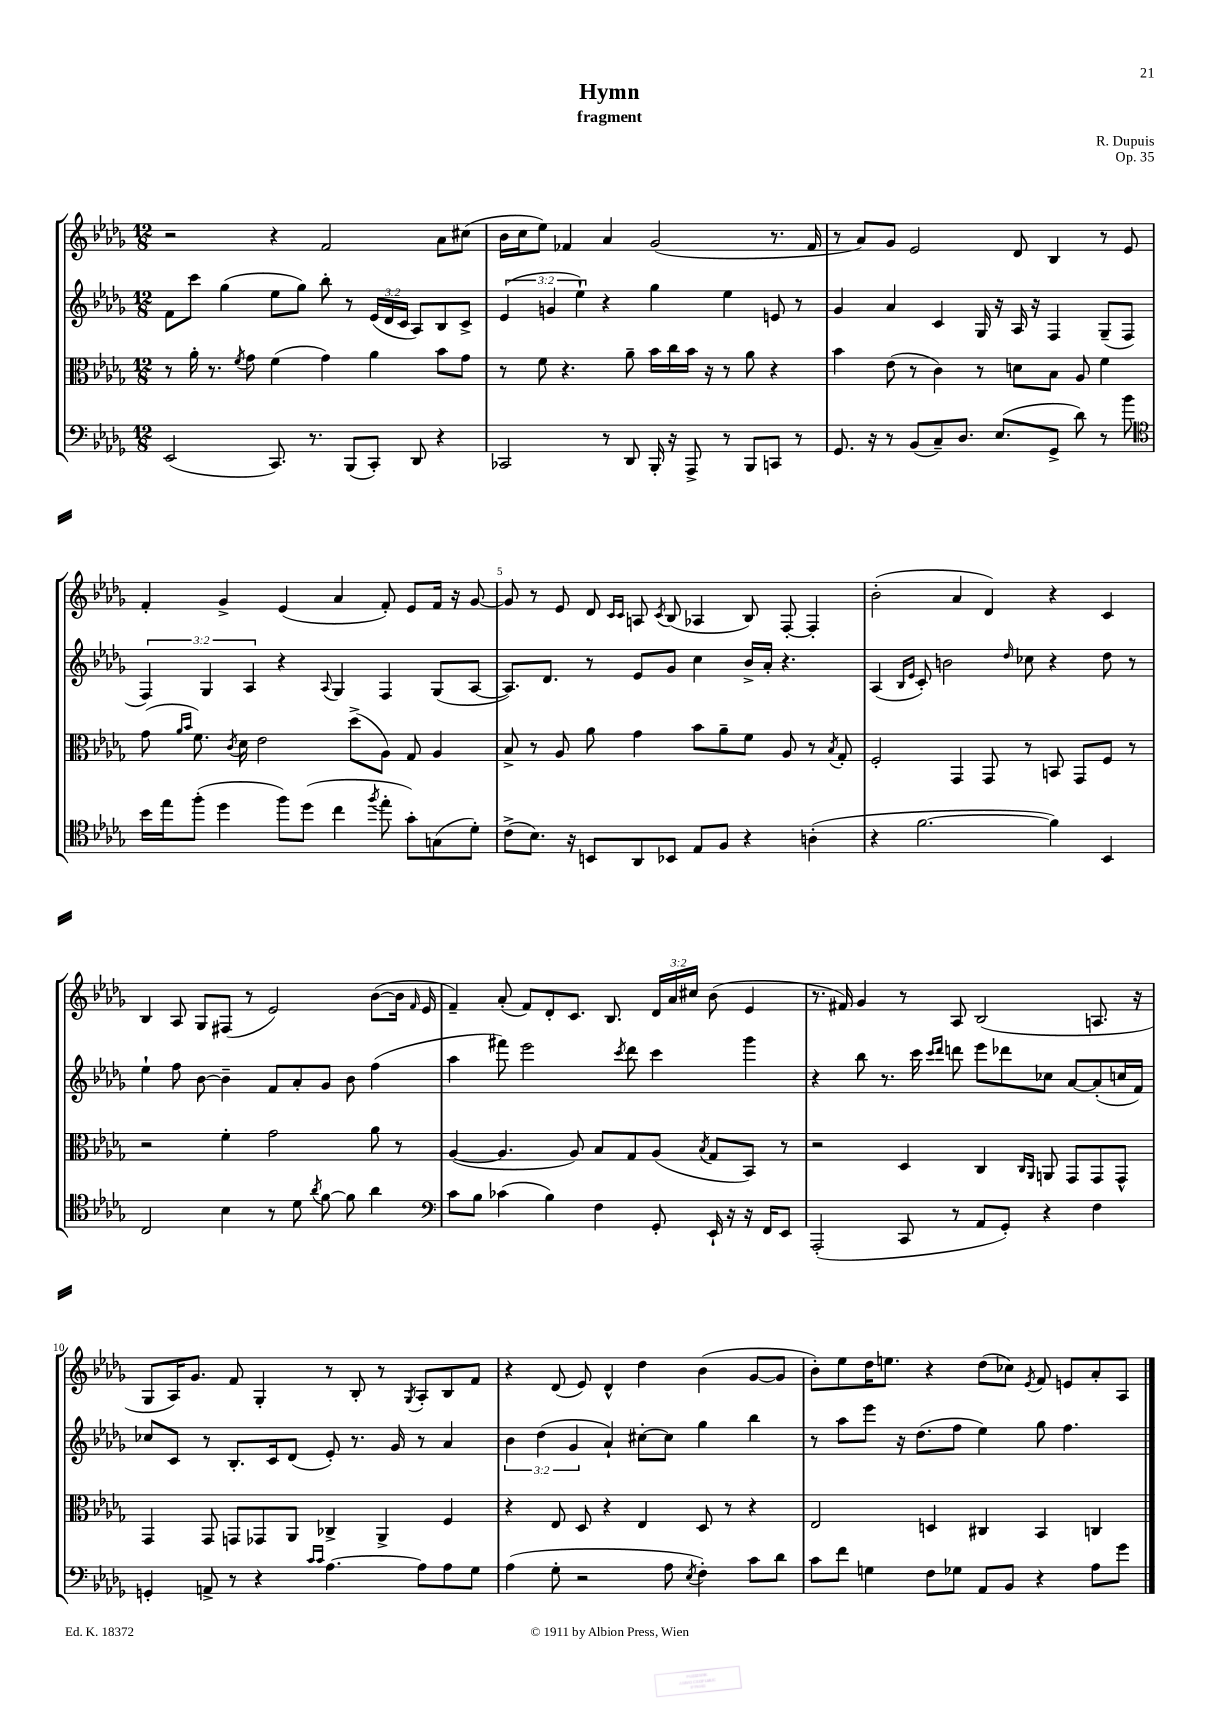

**kern	**kern	**kern	**kern
*part4	*part3	*part2	*part1
*staff4	*staff3	*staff2	*staff1
*clefF4	*clefC3	*clefG2	*clefG2
*k[b-e-a-d-g-]	*k[b-e-a-d-g-]	*k[b-e-a-d-g-]	*k[b-e-a-d-g-]
*M12/8	*M12/8	*M12/8	*M12/8
=1	=1	=1	=1
(2EE-/	8r	8f\L	2r
.	16a-'\	8ccc\J	.
.	8.r	.	.
.	.	(4gg-\	.
.	8qf/	.	.
.	8g-\	.	.
8.CC/)	(4f\	8ee-\L	4r
.	.	8gg-\J)	.
8.r	.	.	.
.	4g-\)	8bb-'\	2f/
(8BBB-/L	.	8r	.
8CC'/J)	4a-\	(24e-/LL	.
.	.	24d-/	.
.	.	24c/JJ	.
8DD-/	.	8A-/L)	.
4r	8b-\L	8B-/	8a-\L
.	8g-\J	8c^/J	(8cc#X\J
=2	=2	=2	=2
2CC-X/	8r	(6e-/	16b-\LL
.	.	.	16cc\J
.	8f\	.	8ee-\J)
.	.	6gn/	.
.	4.r	.	4f-X/
.	.	6ee-`\)	.
8r	.	4r	4a-/
8DD-/	8a-~\	.	.
16BBB-'/	16b-\LL	4gg-\	(2g-/
16r	16cc\	.	.
8AAA-^/	16b-\JJ	.	.
.	16r	.	.
8r	8r	4ee-\	.
8BBB-/L	8a-\	.	.
8CCn/J	4r	8en/	8.r
8r	.	8r	.
.	.	.	16f-/
=3	=3	=3	=3
8.GG-/	4b-\	4g-/	8r
.	.	.	8a-/L)
16r	.	.	.
8r	(8e-\	4a-/	8g-/J
(8BB-/L	8r	.	2e-/
8C~/)	4c\)	4c/	.
8.D-/J	.	.	.
.	8r	16G-/	.
(8.E-/L	.	16r	.
.	8dn\L	16A-/	8d-/
.	.	16r	.
8GG-^/J	8B-\J	4F/	4B-/
8d-\)	8A-/	.	.
8r	4f\	(8G-~/L	8r
8b-\	.	8F/J	8e-/
!!LO:LB:g=z
=4	=4	=4	=4
*clefC4	*	*	*
16b-\LL	(8g-\	6F/)	4f'/
16ee-\J	.	.	.
.	16qqa-/LL	.	.
.	16qqb-/JJ	.	.
(8ff'\J	8.f\)	.	.
.	.	6G-/	.
4dd-\	.	.	4g-^/
.	8qc/	.	.
.	16d-\	.	.
.	.	6A-/	.
.	2e-\	.	.
8ff\L)	.	4r	(4e-/
(8dd-\J	.	.	.
.	.	8qqA-/	.
4cc\	.	4G-/	4a-/
.	(8dd-^\L	.	.
8qff/	.	.	.
8ee-'\	8A-\J)	4F/	8f'/)
8g-'\L)	8G-/	.	8e-/L
(8Gn\	4A-/	(8G-/L	16f/Jk
.	.	.	16r
8d-'\J)	.	[8A-/J	[8g-/
=5	=5	=5	=5
(8c^\L	8B-^/	8.A-/L])	8g-/]
8.B-\J)	8r	.	8r
.	.	8.d-/J	.
.	8A-/	.	8e-/
16r	.	.	.
8BBn/L	8a-\	8r	8d-/
.	.	.	16qqc/LL
.	.	.	16qqc/JJ
8AA-/	4g-\	8e-/L	8An/
.	.	.	8qc/
8BB-X/J	.	8g-/J	(8B-/
8E-/L	8b-\L	4cc\	4A-X/
8F/J	8a-~\	.	.
4r	8f\J	16b-^/LL	8B-/)
.	.	16a-'/JJ	.
.	8A-/	4.r	[8F'/
(4An'\	8r	.	4F'/]
.	8qB-/	.	.
.	8G-'/	.	.
=6	=6	=6	=6
4r	2F'/	(4A-/	(2b-'\
.	.	16qqB-/LL	.
.	.	16qqe-/JJ	.
[2.f\	.	8c'/)	.
.	.	2bn\	.
.	4GG-/	.	4a-/
.	8GG-/	.	4d-/)
.	.	16qqdd-/	.
.	8r	8cc-X\	.
4f\])	8BBn/	4r	4r
.	8GG-/L	.	.
4BB-/	8F/J	8dd-\	4c/
.	8r	8r	.
!!LO:LB:g=z
=7	=7	=7	=7
2C/	2r	4ee-`\	4B-/
.	.	8ff\	8A-/
.	.	[8b-\	8G-/L
4B-\	4f'\	4b-~\]	(8F#X/J
.	.	.	8r
8r	2g-\	8f/L	2e-/)
8d-\	.	8a-'/	.
8qa-/	.	.	.
[8f\	.	8g-/J	.
8f\]	.	8b-\	.
4a-\	8a-\	(4ff\	([8b-\L
.	8r	.	16b-\Jk]
.	.	.	16qqf/
.	.	.	16e-/
=8	=8	=8	=8
*clefF4	*	*	*
8c\L	([4A-/	4aa-\	4f~/)
8B-\J	.	.	.
(4c-X\	4.A-/]	8fff#X\)	(8a-'/
.	.	2eee-\	8f/L)
4B-\)	.	.	8d-'/
.	8A-/)	.	8.c/J
4F\	8B-/L	.	.
.	.	.	8.B-/
.	.	8qccc/	.
.	8G-/	8ddd-\	.
8GG-'/	(8A-/J	4ccc\	24d-/LL
.	.	.	24a-/
.	.	.	24cc#X/JJ
.	8qB-/	.	.
16EE-`/	8G-/L	.	(8b-\
16r	.	.	.
16r	8BB-/J)	4ggg-\	4e-/
16FF/KL	.	.	.
8EE-/J	8r	.	.
=9	=9	=9	=9
(2AAA-'/	2r	4r	8.r
.	.	.	16f#X/)
.	.	8bb-\	4g-/
.	.	8.r	.
8CC/	4D-/	.	8r
.	.	16ccc\	.
.	.	16qqccc/LL	.
.	.	16qqddd-/JJ	.
8r	.	8dddn\	8A-/
8AA-/L	4C/	8eee-\L	(2B-/
8GG-'/J)	.	8ddd-X\	.
.	16qqC/LL	.	.
.	16qqAA-/JJ	.	.
4r	8AAn/	8cc-X\J	.
.	8GG-/L	[8a-/L	.
4F\	8GG-/	(8a-'/]	8.An/
.	8GG-^^/J	16ccn/L	.
.	.	16f/JJ)	16r
!!LO:LB:g=z
=10	=10	=10	=10
4GGn'/	4GG-/	8cc-X/L	8G-/L
.	.	8c/J	16A-/K)
.	.	.	8.g-/J
8AAn^/	8GG-/	8r	.
8r	8GGn/L	8.B-'/L	8f/
4r	8GG-X/	.	4G-'/
.	.	16c/k	.
.	8AA-/J	(8d-/J	.
16qqc/LL	.	.	.
16qqc/JJ	.	.	.
[4.A-\	4C-X^/	8e-'/)	8r
.	.	8.r	8B-'/
.	4AA-^/	.	8r
.	.	16g-/	.
.	.	.	8qG-/
8A-\L]	.	8r	8A-'/L
8A-\	4F/	4a-/	8B-/
8G-\J	.	.	8f/J
=11	=11	=11	=11
(4A-\	4r	6b-\	4r
.	.	(6dd-\	.
8G-'\	8E-/	.	(8d-/
.	.	6g-/	.
2r	8D-/	.	8e-/)
.	4r	4a-`/)	4d-^^/
.	4E-/	[8cc#X'\L	4dd-\
8A-\	.	8cc#\J]	.
8qE-/	.	.	.
4F'\)	8D-/	4gg-\	(4b-\
.	8r	.	.
8c\L	4r	4bb-\	[8g-/L
8d-\J	.	.	8g-/J]
=12	=12	=12	=12
8c\L	2E-/	8r	8b-'\L)
8f\J	.	8aa-\L	8ee-\
4Gn\	.	8eee-\J	16dd-\K
.	.	.	8.een\J
.	.	16r	.
.	.	(8.dd-\L	.
8F\L	4Dn/	.	4r
8G-X\J	.	8ff\J	.
8AA-/L	4C#X/	4ee-\)	(8dd-\L
8BB-/J	.	.	8cc-X\J)
.	.	.	8qe-/
4r	4BB-/	8gg-\	8f/
.	.	4.ff\	8en/L
8A-\L	4Cn/	.	8a-'/
8g-\J	.	.	8A-/J
==	==	==	==
*-	*-	*-	*-
